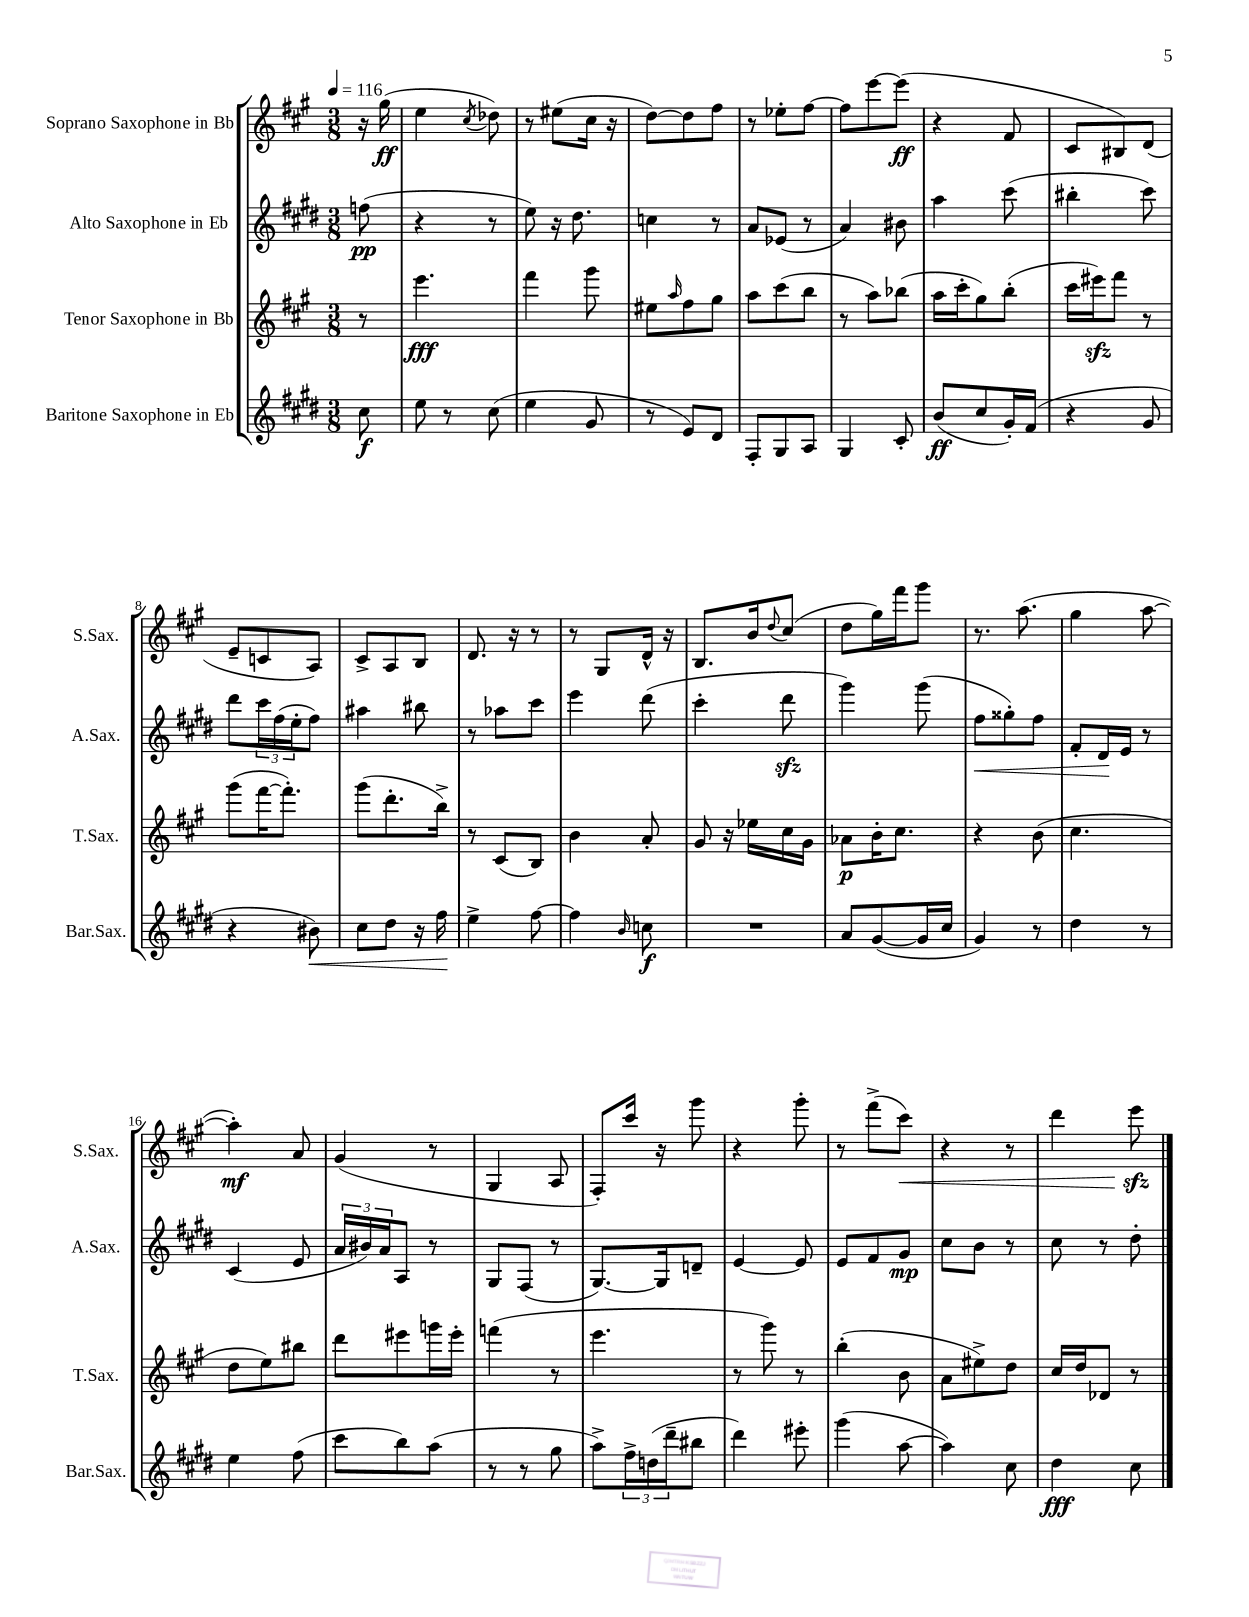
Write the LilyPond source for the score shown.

<<
\new StaffGroup <<
\new Staff = "s0" \with { instrumentName = "Soprano Saxophone in Bb" shortInstrumentName = "S.Sax." } {
    \clef treble \key a \major \numericTimeSignature \time 3/8 \partial 8 \tempo 4 = 116
    r16 gis''16\ff( |
    e''4 \acciaccatura { cis''8 } des''8) |
    r8 eis''8( cis''16 r16 |
    d''8~) d''8 fis''8 |
    r8 ees''8-. fis''8~ |
    fis''8 e'''8~ e'''8\ff( |
    r4 fis'8 |
    cis'8 bis8) d'8( |
    e'8-- c'8 a8) |
    cis'8-> a8 b8 |
    d'8. r16 r8 |
    r8 gis8 d'16-^ r16 |
    b8. b'16 \appoggiatura { d''8 } cis''8( |
    d''8 gis''16) fis'''16 gis'''8 |
    r8. a''8.( |
    gis''4 a''8~ |
    a''4-.\mf) a'8 |
    gis'4( r8 |
    gis4 a8 |
    fis8-.) cis'''16 r16 gis'''8 |
    r4 gis'''8-. |
    r8 fis'''8->( cis'''8\<) |
    r4 r8 |
    d'''4 e'''8\sfz\! \bar "|." |
}
\new Staff = "s1" \with { instrumentName = "Alto Saxophone in Eb" shortInstrumentName = "A.Sax." } {
    \clef treble \key e \major \numericTimeSignature \time 3/8 \partial 8
    f''8\pp( |
    r4 r8 |
    e''8) r16 dis''8. |
    c''4 r8 |
    a'8 ees'8( r8 |
    a'4) bis'8 |
    a''4 cis'''8( |
    bis''4-. cis'''8) |
    dis'''8 \tuplet 3/2 { cis'''16 fis''16( e''16-. } fis''8) |
    ais''4 bis''8 |
    r8 aes''8 cis'''8 |
    e'''4 dis'''8( |
    cis'''4-. dis'''8\sfz |
    gis'''4) gis'''8( |
    fis''8\< gisis''8-.) fis''8 |
    fis'8-. dis'16\! e'16 r8 |
    cis'4( e'8 |
    \tuplet 3/2 { a'16 bis'16) a'16 } a8 r8 |
    gis8 fis8( r8 |
    gis8.~) gis16 d'8-- |
    e'4~ e'8 |
    e'8 fis'8 gis'8\mp |
    cis''8 b'8 r8 |
    cis''8 r8 dis''8-. \bar "|." |
}
\new Staff = "s2" \with { instrumentName = "Tenor Saxophone in Bb" shortInstrumentName = "T.Sax." } {
    \clef treble \key a \major \numericTimeSignature \time 3/8 \partial 8
    r8 |
    e'''4.\fff |
    fis'''4 gis'''8 |
    eis''8 \grace { a''16 } fis''8 gis''8 |
    a''8 cis'''8( b''8 |
    r8 a''8) bes''8( |
    a''16 cis'''16-. gis''8) b''8-.( |
    cis'''16 eis'''16\sfz) fis'''8 r8 |
    gis'''8( fis'''16~ fis'''8.-.) |
    gis'''8( d'''8.-. b''16->) |
    r8 cis'8( b8) |
    b'4 a'8-. |
    gis'8 r16 ees''16 cis''16 gis'16 |
    aes'8\p b'16-. cis''8. |
    r4 b'8( |
    cis''4. |
    d''8 e''8) bis''8 |
    d'''8 eis'''8 g'''16 eis'''16-. |
    f'''4( r8 |
    e'''4. |
    r8 gis'''8) r8 |
    b''4-.( b'8 |
    a'8 eis''8->) d''8 |
    cis''16 d''16 des'8 r8 \bar "|." |
}
\new Staff = "s3" \with { instrumentName = "Baritone Saxophone in Eb" shortInstrumentName = "Bar.Sax." } {
    \clef treble \key e \major \numericTimeSignature \time 3/8 \partial 8
    cis''8\f |
    e''8 r8 cis''8( |
    e''4 gis'8 |
    r8 e'8) dis'8 |
    fis8-. gis8 a8 |
    gis4 cis'8-. |
    b'8\ff( cis''8 gis'16-.) fis'16( |
    r4 gis'8 |
    r4 bis'8\<) |
    cis''8 dis''8 r16 fis''16\! |
    e''4-> fis''8~ |
    fis''4 \grace { b'16 } c''8\f |
    R4. |
    a'8 gis'8~( gis'16 cis''16 |
    gis'4) r8 |
    dis''4 r8 |
    e''4 fis''8( |
    cis'''8 b''8) a''8( |
    r8 r8 gis''8 |
    a''8->) \tuplet 3/2 { fis''16-> d''16( dis'''16-- } bis''8 |
    dis'''4) eis'''8-. |
    gis'''4( a''8~ |
    a''4) cis''8 |
    dis''4\fff cis''8 \bar "|." |
}
>>
>>
